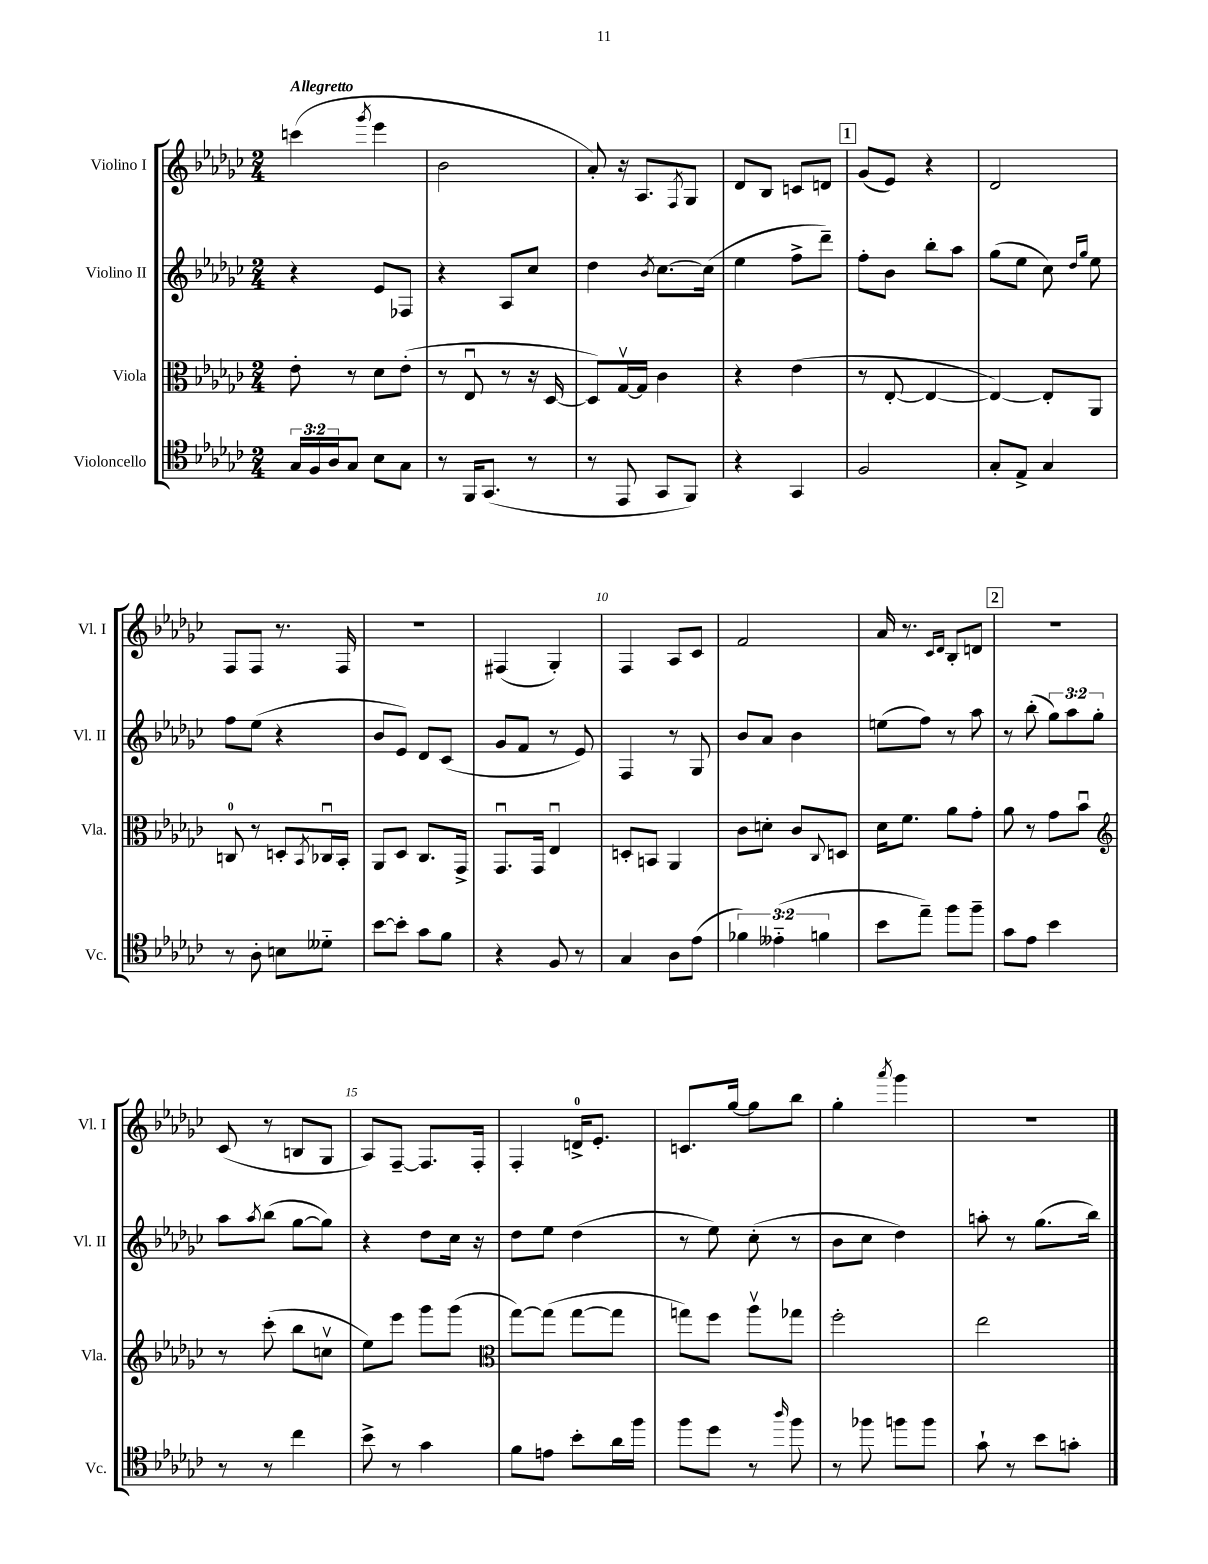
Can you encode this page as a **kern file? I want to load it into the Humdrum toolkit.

**kern	**kern	**kern	**kern
*part4	*part3	*part2	*part1
*staff4	*staff3	*staff2	*staff1
*I"Violoncello	*I"Viola	*I"Violino II	*I"Violino I
*I'Vc.	*I'Vla.	*I'Vl. II	*I'Vl. I
*clefC4	*clefC3	*clefG2	*clefG2
*k[b-e-a-d-g-c-]	*k[b-e-a-d-g-c-]	*k[b-e-a-d-g-c-]	*k[b-e-a-d-g-c-]
*M2/4	*M2/4	*M2/4	*M2/4
=1	=1	=1	=1
!	!	!	!LO:TX:a:B:t=Allegretto
24G-/LL	8e-'\	4r	(4cccn\
24F/	.	.	.
24A-/J	.	.	.
8G-/J	8r	.	.
.	.	.	8qggg-/
8B-\L	8d-\L	8e-/L	4eee-\
8G-\J	(8e-'\J	8F-X/J	.
=2	=2	=2	=2
8r	8r	4r	2b-\
16FF/KL	8E-u/	.	.
(8.GG-/J	.	.	.
.	8r	8A-/L	.
8r	16r	8cc-/J	.
.	[16D-/	.	.
=3	=3	=3	=3
8r	8D-/L])	4dd-\	8a-'/)
8EE-/	[16G-v/L	.	16r
.	16G-/JJ]	.	8.A-/L
.	.	8qb-/	.
8GG-/L	4c-\	[8.cc-\L	.
.	.	.	8qF/
8FF/J)	.	.	8G-/J
.	.	(16cc-\Jk]	.
=4	=4	=4	=4
4r	4r	4ee-\	8d-/L
.	.	.	8B-/J
4GG-/	(4e-\	8ff^\L	8cn/L
.	.	8ddd-~\J)	8dn/J
!!LO:REH:place=s1:t=1
=5	=5	=5	=5
2F/	8r	8ff'\L	(8g-/L
.	[8E-'/	8b-\J	8e-/J)
.	4E-/_	8bb-'\L	4r
.	.	8aa-\J	.
=6	=6	=6	=6
8G-'/L	4E-/_)	(8gg-\L	2d-/
8E-^/J	.	8ee-\J	.
4G-/	8E-'/L]	8cc-\)	.
.	.	16qqdd-/LL	.
.	.	16qqgg-/JJ	.
.	8AA-/J	8ee-\	.
!!LO:LB:g=z
=7	=7	=7	=7
8r	8Cn/	8ff\L	8F/L
8A-'\	8r	(8ee-\J	8F/J
8Bn\L	8Dn'/L	4r	8.r
.	8qBB-/	.	.
8d--X\J	16C-Xu/L	.	.
.	16BB-'/JJ	.	16F/
=8	=8	=8	=8
[8b-\L	8AA-/L	8b-/L	2r
8b-'\J]	8D-/J	8e-/J)	.
8g-\L	8.C-/L	8d-/L	.
8f\J	.	(8c-/J	.
.	16GG-^/Jk	.	.
=9	=9	=9	=9
4r	8.GG-u/L	8g-/L	(4F#X/
.	.	8f/J	.
.	16GG-/Jk	.	.
8F/	4E-u/	8r	4G-'/)
8r	.	8e-/)	.
=10	=10	=10	=10
4G-/	8Dn'/L	4F/	4F/
.	8BBn/J	.	.
8A-\L	4AA-/	8r	8A-/L
(8e-\J	.	8G-/	8c-/J
=11	=11	=11	=11
6f-X\)	8c-\L	8b-/L	2f/
.	8dn'\J	8a-/J	.
(6e--X\	.	.	.
.	8c-/L	4b-\	.
6fn\	.	.	.
.	8qqC-/	.	.
.	8Dn/J	.	.
=12	=12	=12	=12
8b-\L	16d-\KL	(8een\L	16a-/
.	8.f\J	.	8.r
8ee-~\J)	.	8ff\J)	.
.	.	.	16qqc-/LL
.	.	.	16qqd-/JJ
8ff\L	8a-\L	8r	8B-'/L
8ff~\J	8g-'\J	8aa-\	8dn/J
!!LO:REH:place=s1:t=2
=13	=13	=13	=13
8g-\L	8a-\	8r	2r
8e-\J	8r	(8bb-'\	.
4b-\	8g-\L	12gg-\L)	.
.	.	12aa-\	.
.	8b-u\J	.	.
.	.	12gg-'\J	.
!!LO:LB:g=z
=14	=14	=14	=14
*	*clefG2	*	*
8r	8r	8aa-\L	(8c-/
.	.	8qaa-/	.
8r	(8ccc-'\	(8bb-\J	8r
4cc-\	8bb-\L	[8gg-\L	8Bn/L
.	8ccnv\J	8gg-\J])	8G-/J
=15	=15	=15	=15
8b-^\	8ee-\L)	4r	8A-/L)
8r	8eee-\J	.	[8F~/J
4g-\	8ggg-\L	8dd-\L	8.F/L]
.	(8ggg-\J	16cc-\Jk	.
.	.	16r	16F'/Jk
=16	=16	=16	=16
*	*clefC3	*	*
8f\L	[8gg-\L)	8dd-\L	4F'/
8en\J	(8gg-\J]	8ee-\J	.
8b-'\L	[8gg-\L	(4dd-\	16dn^/KL
.	.	.	8.e-'/J
16a-\L	8gg-\J]	.	.
16ff\JJ	.	.	.
=17	=17	=17	=17
8ff\L	8ggn\L)	8r	8.cn/L
8dd-\J	8ff\J	8ee-\)	.
.	.	.	[16gg-/Jk
8r	8aa-v\L	(8cc-'\	8gg-\L]
16qqaa-/	.	.	.
8ff\	8gg-X\J	8r	8bb-\J
=18	=18	=18	=18
8r	2ff'\	8b-\L	4gg-'\
8ff-X\	.	8cc-\J	.
.	.	.	8qaaa-/
8ffn\L	.	4dd-\)	4ggg-\
8ff\J	.	.	.
=19	=19	=19	=19
8g-`\	2ee-\	8aan'\	2r
8r	.	8r	.
8b-\L	.	(8.gg-\L	.
8gn'\J	.	.	.
.	.	16bb-\Jk)	.
==	==	==	==
*-	*-	*-	*-
